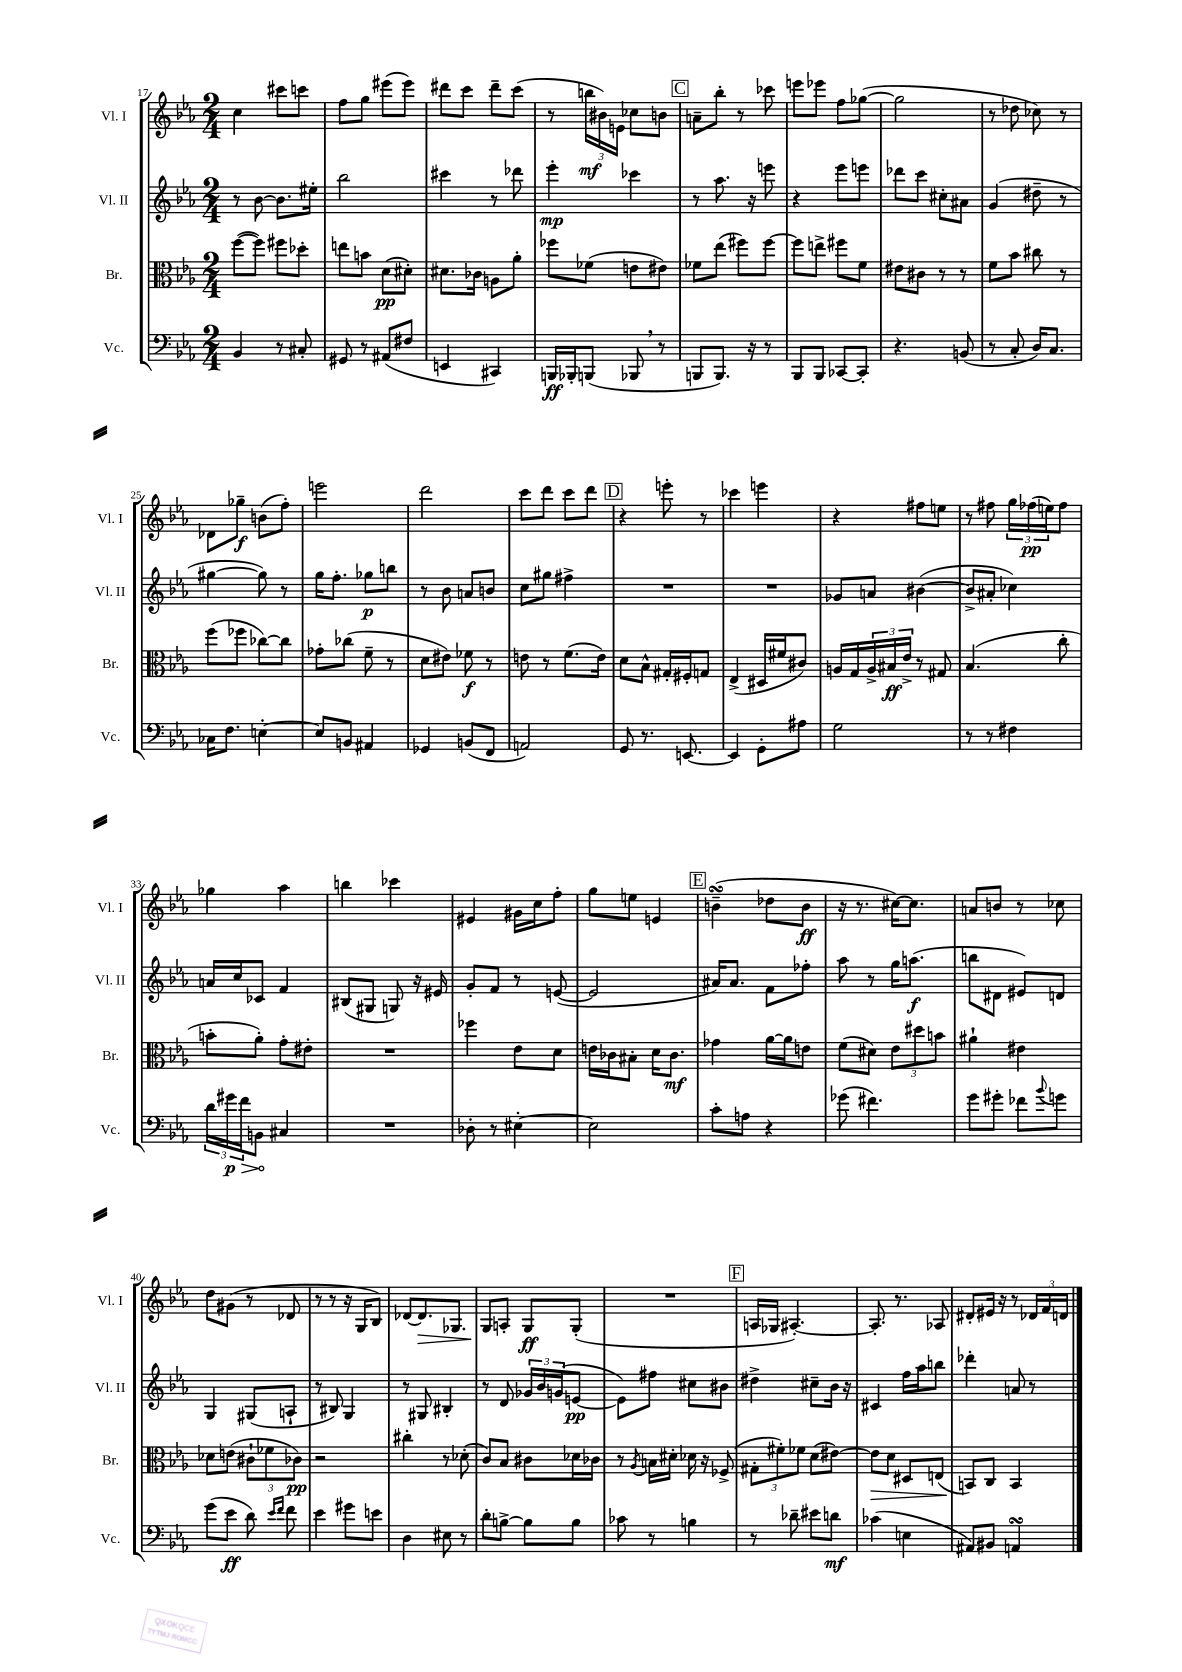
<<
\new StaffGroup <<
\new Staff = "s0" \with { instrumentName = "Vl. I" shortInstrumentName = "Vl. I" } {
    \clef treble \key ees \major \numericTimeSignature \time 2/4
    c''4 cis'''8 c'''8 |
    f''8 g''8 eis'''8( eis'''8) |
    dis'''8 c'''8 dis'''8-- c'''8( |
    r8 \tuplet 3/2 { b''16\mf bis'16) e'16 } ces''8 b'8 |
    \mark \markup { \box "C" } a'8-- bes''8-. r8 ces'''8 |
    e'''8 ees'''8 f''8 ges''8~( |
    ges''2 |
    r8 des''8 ces''8) r8 |
    des'8 ges''8--\f b'8( f''8-.) |
    e'''2 |
    d'''2 |
    c'''8 d'''8 c'''8 d'''8 |
    \mark \markup { \box "D" } r4 e'''8-. r8 |
    ces'''4 e'''4 |
    r4 fis''8 e''8 |
    r8 fis''8 \tuplet 3/2 { g''16 fes''16\pp( e''16) } fes''8 |
    ges''4 aes''4 |
    b''4 ces'''4 |
    eis'4 gis'16 c''16 f''8-. |
    g''8 e''8 e'4 |
    \mark \markup { \box "E" } b'4--\turn( des''8 b'8\ff |
    r16 r8. cis''16~) cis''8. |
    a'8 b'8 r8 ces''8 |
    d''8 gis'8( r8 des'8 |
    r8 r8 r16 g16 bes8) |
    des'8~ des'8.\> ges8. |
    g8\! a8-. g8\ff g8-.( |
    R2 |
    \mark \markup { \box "F" } a16 ges16 ais4.~-.) |
    ais8.-. r8. aes8 |
    dis'8-. eis'16 r16 r8 \tuplet 3/2 { des'16 f'16 d'16 } \bar "|." |
}
\new Staff = "s1" \with { instrumentName = "Vl. II" shortInstrumentName = "Vl. II" } {
    \clef treble \key ees \major \numericTimeSignature \time 2/4
    r8 bes'8~ bes'8. eis''16-. |
    bes''2 |
    cis'''4 r8 des'''8 |
    ees'''4-.\mp ces'''4 |
    \mark \markup { \box "C" } r8 aes''8. r16 e'''8 |
    r4 ees'''8 e'''8 |
    des'''8 c'''8 cis''8-. ais'8 |
    g'4( dis''8-- r8 |
    gis''4~ gis''8) r8 |
    g''16 f''8.-. ges''8\p b''8 |
    r8 bes'8 a'8 b'8 |
    c''8 gis''8 fis''4-> |
    \mark \markup { \box "D" } R2 |
    R2 |
    ges'8 a'8 bis'4~( |
    bis'8-> ais'8-. ces''4) |
    a'16 c''16 ces'8 f'4 |
    bis8( gis8 g8) r16 eis'16 |
    g'8-. f'8 r8 e'8~( |
    e'2 |
    \mark \markup { \box "E" } ais'16) ais'8. f'8 fes''8-. |
    aes''8 r8 g''16 a''8.\f( |
    b''8 dis'8 eis'8) d'8 |
    g4 gis8( a8-! |
    r8 bis8) g4 |
    r8 gis8 bis4-. |
    r8 d'8 \tuplet 3/2 { ges'16 bes'16 g'16( } e'8~\pp |
    e'8) fis''8 cis''8 bis'8 |
    \mark \markup { \box "F" } dis''4-> cis''8-- bes'16 r16 |
    cis'4 f''16 aes''16 b''8 |
    des'''4-. a'8 r8 \bar "|." |
}
\new Staff = "s2" \with { instrumentName = "Br." shortInstrumentName = "Br." } {
    \clef alto \key ees \major \numericTimeSignature \time 2/4
    f''8~( f''8) fis''8 des''8-. |
    e''8 b'8 d'8\pp( dis'8-.) |
    dis'8. ces'16 a8 aes'8-. |
    fes''8 fes'8( e'8 eis'8) |
    \mark \markup { \box "C" } fes'8 ees''8( fis''8) fis''8~ |
    fis''8 e''8-> fis''8 f'8 |
    eis'8 cis'8 r8 r8 |
    f'8 bes'8 cis''8 r8 |
    f''8( fes''8 ces''8~) ces''8 |
    ges'8-. ces''8( f'8-- r8 |
    d'8 eis'8) fes'8\f r8 |
    e'8 r8 f'8.( e'16) |
    \mark \markup { \box "D" } d'8 bes8-^ gis16-. fis16-. g8 |
    ees4->( dis16 fis'16 cis'8) |
    a16 g16 \tuplet 3/2 { a16-> bis16\ff ees'16-> } r8 gis8 |
    bes4.( c''8-. |
    b'8-. aes'8-.) g'8-. eis'8-. |
    R2 |
    fes''4 ees'8 d'8 |
    e'16 ces'16 bis8-. d'16 ces'8.\mf |
    \mark \markup { \box "E" } ges'4 aes'16~ aes'16 e'8 |
    f'8( dis'8) \tuplet 3/2 { ees'8 dis''8 b'8 } |
    ais'4-! eis'4 |
    des'8 e'8( \tuplet 3/2 { cis'8-! fes'8 ces'8\pp) } |
    r2 |
    cis''4-. r8 des'8-.( |
    c'8) bes8 cis'8 des'16 ces'16 |
    r8 \acciaccatura { aes8 } b16 dis'16-. des'16 r16 fes8->( |
    \mark \markup { \box "F" } \tuplet 3/2 { gis8-. fis'8-.) fes'8 } d'8( eis'8~) |
    eis'8\> d'8 dis8 e8( |
    b,8\!) c8 b,4 \bar "|." |
}
\new Staff = "s3" \with { instrumentName = "Vc." shortInstrumentName = "Vc." } {
    \clef bass \key ees \major \numericTimeSignature \time 2/4
    bes,4 r8 cis8-. |
    gis,8 r8 ais,8( fis8 |
    e,4 cis,4) |
    b,,16\ff bes,,16-. b,,8( bes,,8 \breathe r8 |
    \mark \markup { \box "C" } b,,8 b,,8.) r16 r8 |
    bes,,8 bes,,8 ces,8~ ces,8-. |
    r4. b,8( |
    r8 c8-. d16) c8. |
    ces16 f8. e4~-. |
    e8 b,8 ais,4 |
    ges,4 b,8( f,8 |
    a,2) |
    \mark \markup { \box "D" } g,8 r8. e,8.~ |
    e,4 g,8-. ais8 |
    g2 |
    r8 r8 fis4 |
    \tuplet 3/2 { d'16 \once \override Hairpin.circled-tip = ##t gis'16\p\> f'16 } b,8\! cis4 |
    R2 |
    des8-. r8 eis4~-. |
    eis2 |
    \mark \markup { \box "E" } c'8-. a8 r4 |
    ges'8( fis'4.) |
    g'8 gis'8-. fes'8 \appoggiatura { bes'8 } g'8 |
    g'8( ees'8\ff d'8) \grace { ees'16 f'16 } f'8 |
    ees'4 gis'8 e'8 |
    d4 eis8 r8 |
    d'8-. b8~-> b8 b8 |
    ces'8 r8 b4 |
    \mark \markup { \box "F" } r8 des'8-- eis'8 d'8\mf |
    ces'4( e4 |
    ais,8) bis,8 a,4\turn \bar "|." |
}
>>
>>
\layout { \context { \Score currentBarNumber = #17 } }
